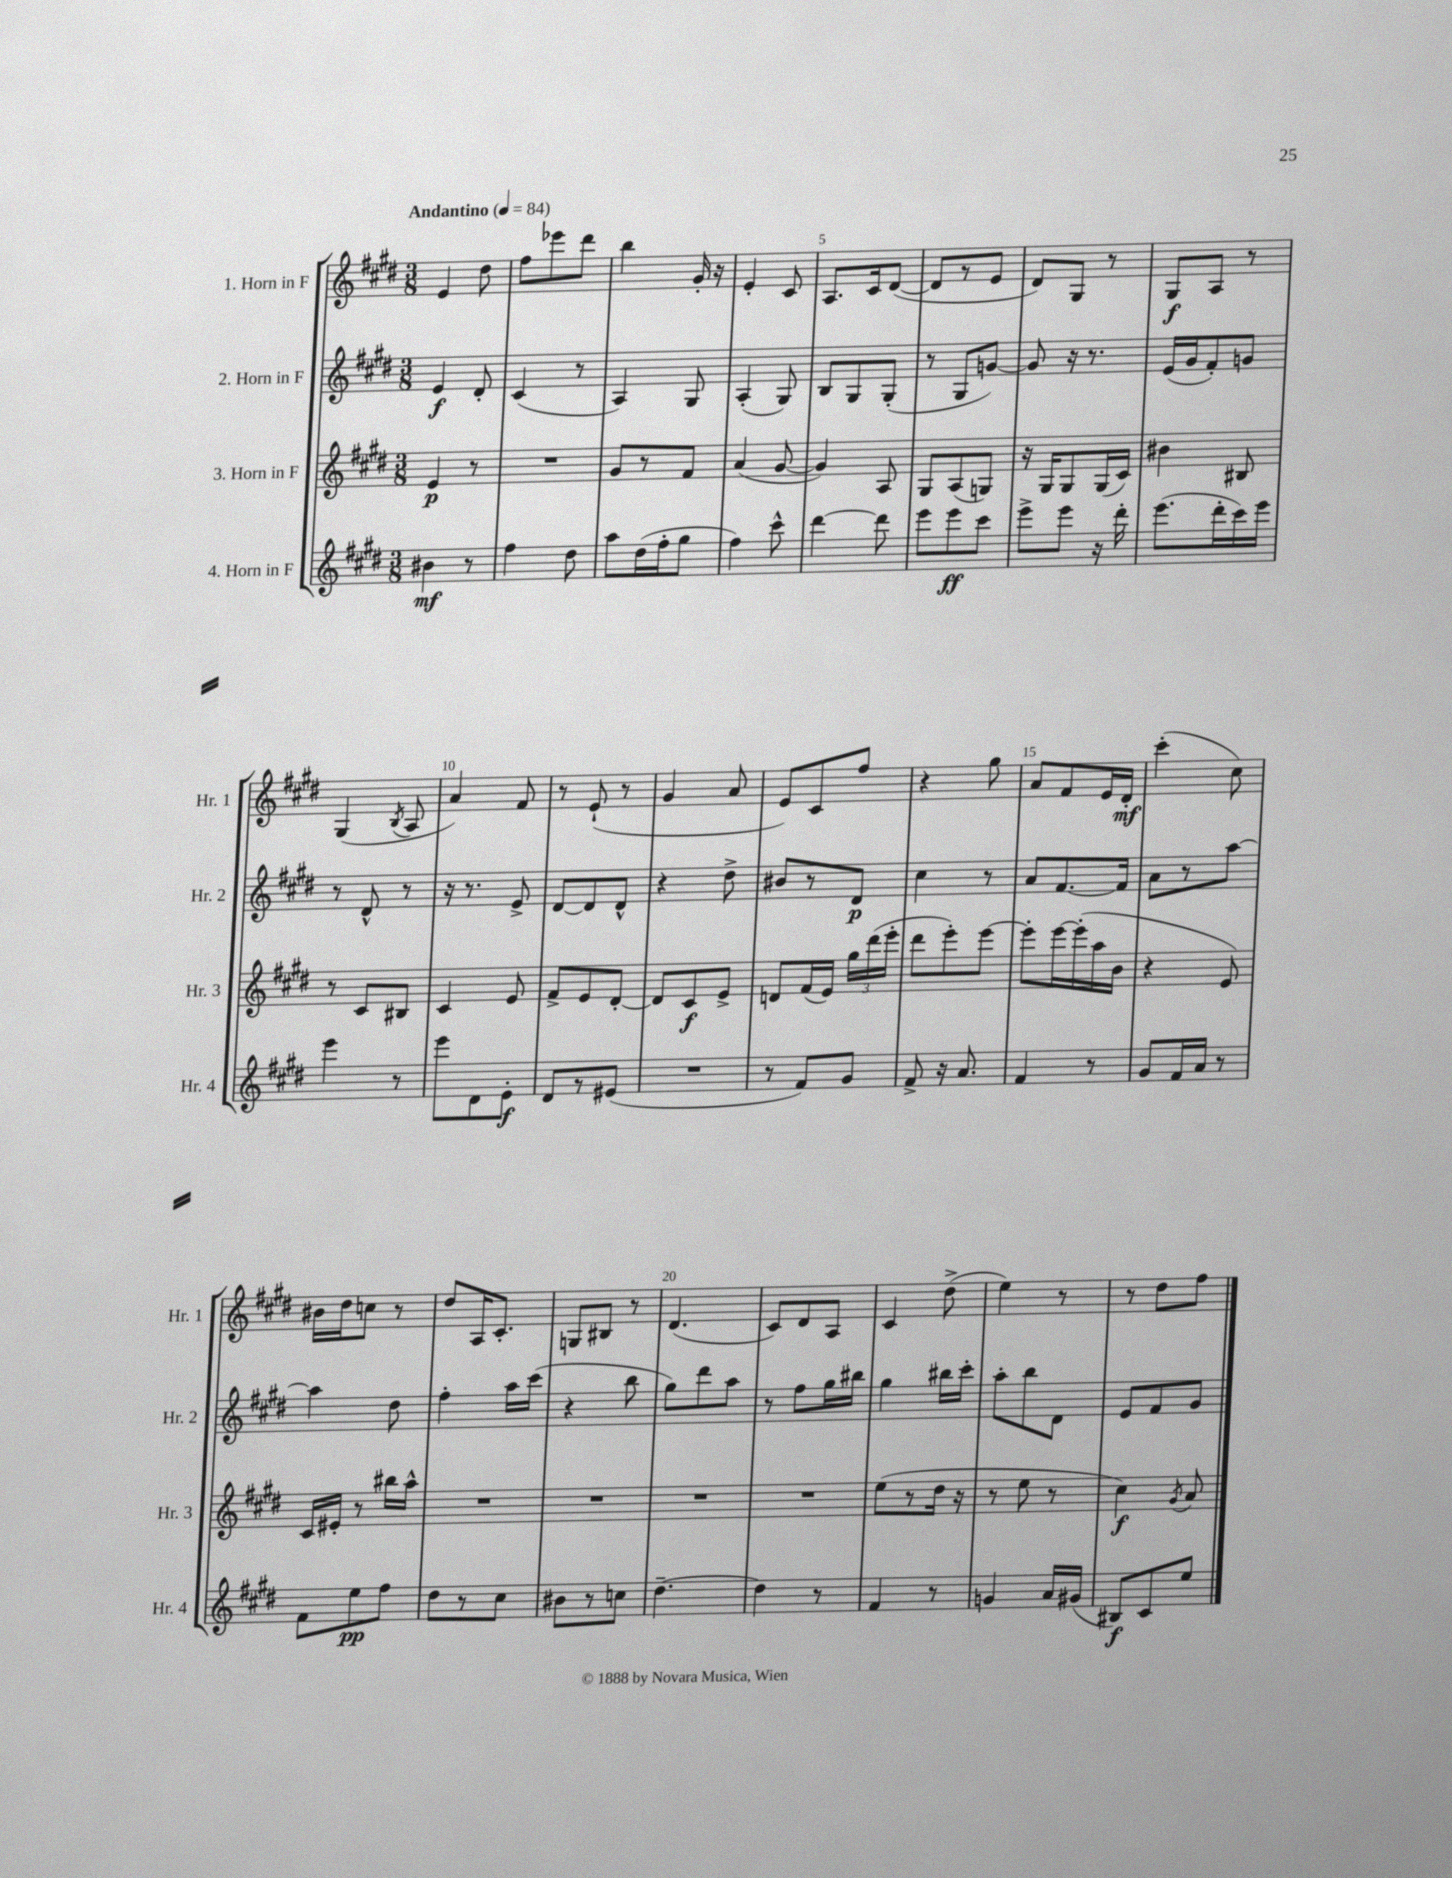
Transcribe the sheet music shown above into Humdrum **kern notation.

**kern	**kern	**kern	**kern
*staff4	*staff3	*staff2	*staff1
*clefG2	*clefG2	*clefG2	*clefG2
*k[f#c#g#d#]	*k[f#c#g#d#]	*k[f#c#g#d#]	*k[f#c#g#d#]
*M3/8	*M3/8	*M3/8	*M3/8
*MM84	*MM84	*MM84	*MM84
4b#\	4e/	4e/	4e/
8r	8r	8d#'/	8dd#\
=	=	=	=
4ff#\	4.r	(4c#/	8ff#\L
.	.	.	8eee-\
8dd#\	.	8r	8ddd#\J
=	=	=	=
8aa\L	8g#/L	4A/)	4bb\
(16dd#\L	8r	.	.
16ff#'\J	.	.	.
8gg#\J	8f#/J	8G#/	16g#'/
.	.	.	16r
=	=	=	=
4ff#\)	(4a/	(4A'/	4e'/
8ccc#^^\	[8g#/	8G#/)	8c#/
=	=	=	=
[4ddd#\	4g#/])	8B/L	8.A/L
.	.	8G#/	.
.	.	.	16c#/k
8ddd#\]	8A/	(8G#'/J	([8d#/J
=	=	=	=
8eee\L	8G#/L	8r	8d#/]L
8eee\	(8A/	8G#/L	8r
8ccc#\J	8G/J)	[8g/J)	8e/J
=	=	=	=
8eee^\L	16r	8g/]	8d#/L)
.	16G#/LK	.	.
8eee\J	8G#/	16r	8G#/J
.	.	8.r	.
16r	(16G#/L	.	8r
16ddd#'\	16c#/JJ)	.	.
=	=	=	=
(8.eee\L	4b#\	(16e/LL	8G#/L
.	.	16g#/J	.
.	.	8f#'/)	8A/J
16ddd#'\L	.	.	.
16ccc#\)	8B#/	8g/J	8r
16eee\JJ	.	.	.
=	=	=	=
4eee\	8r	8r	(4G#/
.	8c#/L	8d#^^/	.
.	.	.	8qB/
8r	8B#/J	8r	8A/
=	=	=	=
8eee\L	4c#/	16r	4a/)
.	.	8.r	.
8d#\	.	.	.
8e'\J	8e/	8e^/	8f#/
=	=	=	=
8d#/L	8f#^/L	[8d#/L	8r
8r	8e/	8d#/]	(8e`/
(8e#/J	[8d#'/J	8d#^^/J	8r
=	=	=	=
4.r	8d#/]L	4r	4g#/
.	8c#/	.	.
.	8e^/J	8dd#^\	8a/
=	=	=	=
8r	8d/L	8b#/L	8e/L)
8f#/L)	(16f#/L	8r	8c#/
.	16e/JJ)	.	.
8g#/J	24gg#\LL	8d#/J	8ff#/J
.	(24ddd#\	.	.
.	24eee'\JJ	.	.
=	=	=	=
8f#^/	8ddd#\L	4cc#\	4r
16r	8eee'\)	.	.
8.a/	.	.	.
.	[8eee\J	8r	8gg#\
=	=	=	=
4f#/	8eee'\]L	8a/L	8a/L
.	[16eee\L	[8.f#/	8f#/
.	(16eee'\]	.	.
8r	16aa\	.	16e/L
.	16b\JJ	16f#/]Jk	16d#'/JJ
=	=	=	=
8g#/L	4r	8a\L	(4ccc#'\
16f#/L	.	8r	.
16a/JJ	.	.	.
8r	8e/)	[8aa\J	8cc#\)
=	=	=	=
8f#\L	16c#/LL	4aa\]	16b#\LL
.	16e#'/JJ	.	16dd#\J
8ee\	8r	.	8cc\J
8ff#\J	16bb#\LL	8dd#\	8r
.	16aa^^\JJ	.	.
=	=	=	=
8dd#\L	4.r	4ff#'\	8dd#/L
8r	.	.	16A/K
.	.	.	8.c#'/J
8cc#\J	.	16aa\LL	.
.	.	(16ccc#\JJ	.
=	=	=	=
8b#\L	4.r	4r	8G/L
8r	.	.	8B#/J
8cc\J	.	8bb\	8r
=	=	=	=
[4.dd#~\	4.r	8gg#\L)	(4.d#/
.	.	8ddd#\	.
.	.	8aa\J	.
=	=	=	=
4dd#\]	4.r	8r	8c#/L)
.	.	8ff#\L	8d#/
8r	.	16gg#\L	8A/J
.	.	16bb#\JJ	.
=	=	=	=
4f#/	(8ee\L	4gg#\	4c#/
.	8r	.	.
8r	16dd#\Jk	16bb#\LL	(8dd#^\
.	16r	16ccc#'\JJ	.
=	=	=	=
4g/	8r	8aa'\L	4ee\)
.	8ee\	8bb\	.
16a/LL	8r	8d#\J	8r
(16g#/JJ	.	.	.
=	=	=	=
8B#/L)	4cc#\)	8e/L	8r
8c#/	.	8f#/	8dd#\L
.	8qg#/	.	.
8ee/J	8a/	8g#/J	8ff#\J
==	==	==	==
*-	*-	*-	*-
